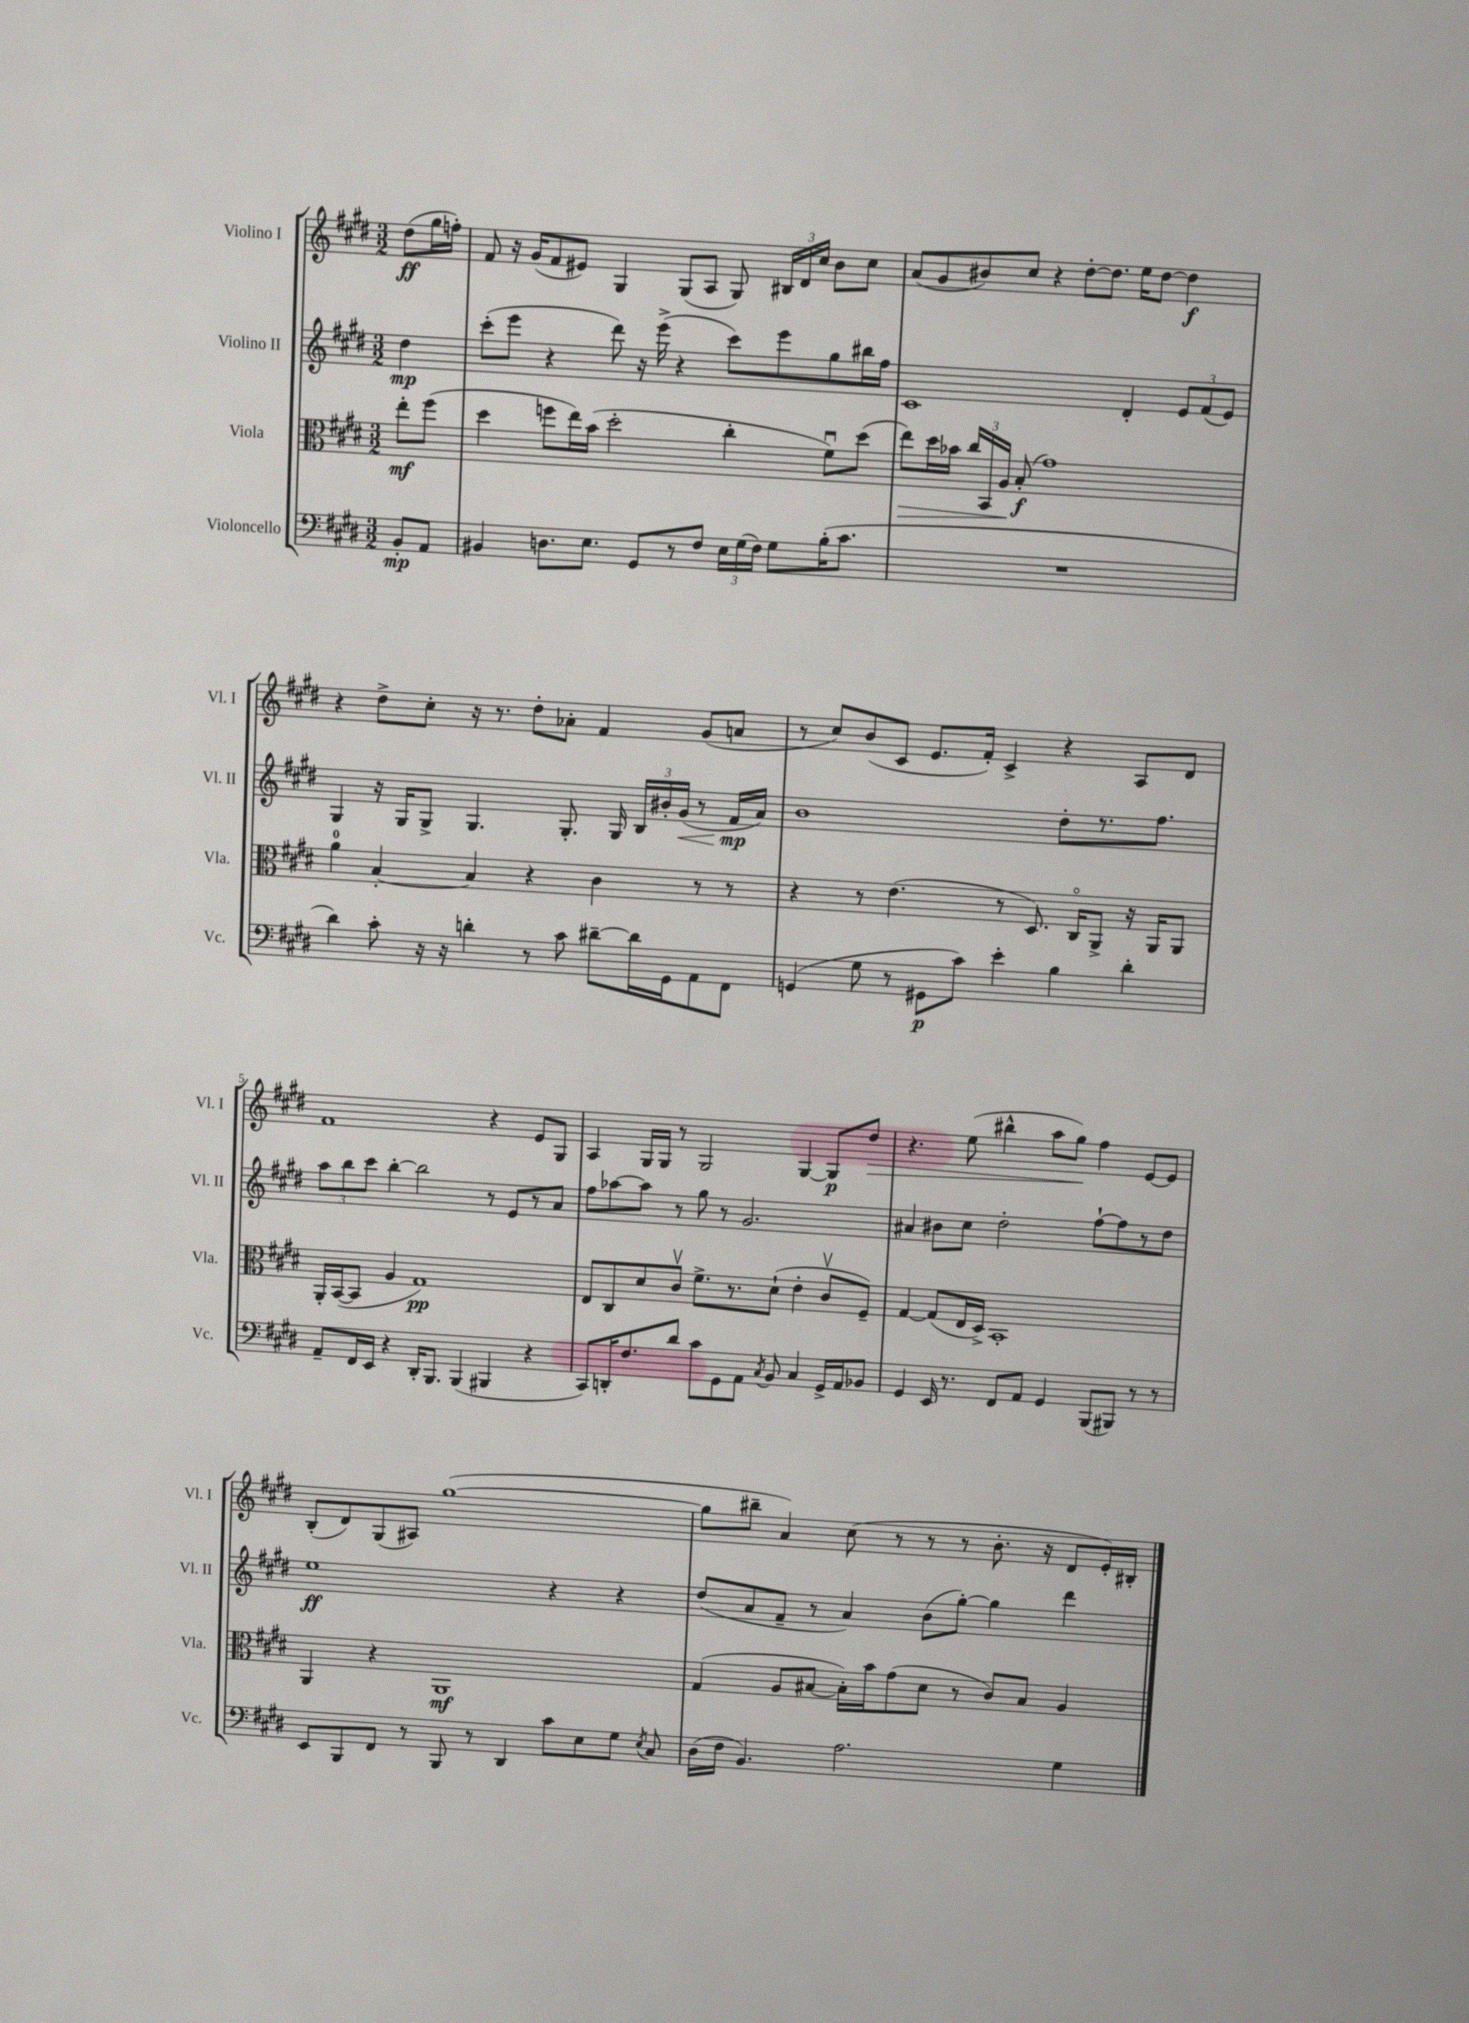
<<
\new StaffGroup <<
\new Staff = "s0" \with { instrumentName = "Violino I" shortInstrumentName = "Vl. I" } {
    \clef treble \key e \major \numericTimeSignature \time 3/2 \partial 4
    \autoBeamOff dis''8[\ff( gis''16 f''16]-.) |
    fis'8 r16 gis'16[( fis'8 eis'8]) gis4 gis8[( a8] gis8) \tuplet 3/2 { bis16[ dis'16 cis''16] } b'8[ cis''8] |
    a'8[( gis'8 bis'8) cis''8] r4 dis''8[~-. dis''8.] e''16[ dis''8]~ dis''4\f |
    r4 dis''8[-> cis''8]-. r16 r8. dis''8[-. aes'8]-. fis'4 gis'8[( a'8] |
    r8 cis''8[) b'8( cis'8] e'8.[ fis'16]-.) cis'4-> r4 a8[ dis'8] |
    fis'1 r4 e'8[ gis8] |
    a4 gis16[ gis16] r8 gis2 gis4~ gis8[\p dis''8]\> |
    r4. e''8( bis''4-^ a''8[ gis''8]\!) fis''4 e'8[~ e'8] |
    b8[-.( dis'8) gis8( ais8]) gis''1~( |
    gis''8[ bis''8]-- a'4) cis''8( r8 r8 r8 b'8.-. r16 dis'8[ e'16-.) bis16]-. \bar "|." |
}
\new Staff = "s1" \with { instrumentName = "Violino II" shortInstrumentName = "Vl. II" } {
    \clef treble \key e \major \numericTimeSignature \time 3/2 \partial 4
    \autoBeamOff dis''4\mp |
    cis'''8[-.( e'''8] r4 dis'''8) r16 e'''16->( r4 cis'''8[) e'''8 gis''8 bis''16 fis''16] |
    cis'1 dis'4-. \tuplet 3/2 { e'8[ fis'8( e'8]) } |
    gis4 r16 gis16[ gis8]-> gis4. gis8.-. gis16 \tuplet 3/2 { b16[ bis'16-. gis'16]\<( } r8 fis'16[\mp\! a'16]) |
    b'1 dis''8[-. r8. fis''8.] |
    \tuplet 3/2 { a''8[ b''8 cis'''8] } b''4~-. b''2 r8 e'8[ r8 a'8] |
    fis''8[ aes''8~ aes''8] r8 gis''8 r8 gis'2. |
    ais'4 bis'8[ cis''8] dis''2-. fis''8[~-! fis''8 r8 dis''8] |
    e''1\ff r4 r4 |
    dis''8[( a'8 fis'8]-- r8 a'4) b'8[( gis''8]~-.) gis''4 dis'''4 \bar "|." |
}
\new Staff = "s2" \with { instrumentName = "Viola" shortInstrumentName = "Vla." } {
    \clef alto \key e \major \numericTimeSignature \time 3/2 \partial 4
    \autoBeamOff e''8[-.\mf fis''8]( |
    dis''4 f''8[ e''16) b'16]( dis''2-. cis''4-. fis'8[\downbow) dis''8]( |
    e''8[\>) dis''16 bes'16] \tuplet 3/2 { cis''16[ b,16 a16]\! } b8-.\f( gis'1) |
    a'4-0 b4~-. b4 r4 cis'4 r8 r8 |
    r4 r8 e'4.( r8 dis8.) cis16[\flageolet a,8]-> r16 a,16[ a,8] |
    a,16[-. b,16~( b,8] a4 gis1\pp) |
    e8[ cis8 dis'8 cis'8]\upbow fis'8.[-> r8. dis'8]-!( e'4-. cis'8[\upbow fis8]--) |
    gis4~ gis8[( e16 dis16]->) b,1-. |
    a,4 r4 a,1\mf |
    gis4( a8[ bis8]~ bis16[-.) b'16 gis'8( dis'8] r8 cis'8[) bis8] a4 \bar "|." |
}
\new Staff = "s3" \with { instrumentName = "Violoncello" shortInstrumentName = "Vc." } {
    \clef bass \key e \major \numericTimeSignature \time 3/2 \partial 4
    \autoBeamOff b,8[-.\mp a,8] |
    bis,4 d8.[ e8.] gis,8[ r8 fis8] \tuplet 3/2 { e16[ gis16( fis16]) } gis8[ b16-.( cis'8.] |
    R1. |
    dis'4) cis'8-. r16 r16 d'4-. r8 cis'8 dis'8[~-- dis'16 gis,16 a,8 fis,8] |
    g,4( gis8 r8 gis,8[\p cis'8]) e'4-. b4 dis'4-. |
    a,8[-- fis,16 e,16] r4 dis,16[-. b,,8.] b,,4( bis,,4 r4 |
    cis,8[) d,16-. fis8. dis'8] cis'8[ gis,8 a,8] \acciaccatura { cis8 } b,8 cis4 gis,16[-> a,16 bes,8] |
    gis,4 e,16 r8. fis,8[ a,8] gis,4 b,,8[( bis,,8]) r8 r8 |
    e,8[ b,,8 fis,8] r8 b,,8 r8 dis,4 cis'8[ e8 gis8] \acciaccatura { e8 } cis8 |
    dis16[( fis16] b,4.) a2. gis4 \bar "|." |
}
>>
>>
\layout { \context { \Score \override BarNumber.break-visibility = ##(#f #t #t) barNumberVisibility = #(every-nth-bar-number-visible 5) } }
